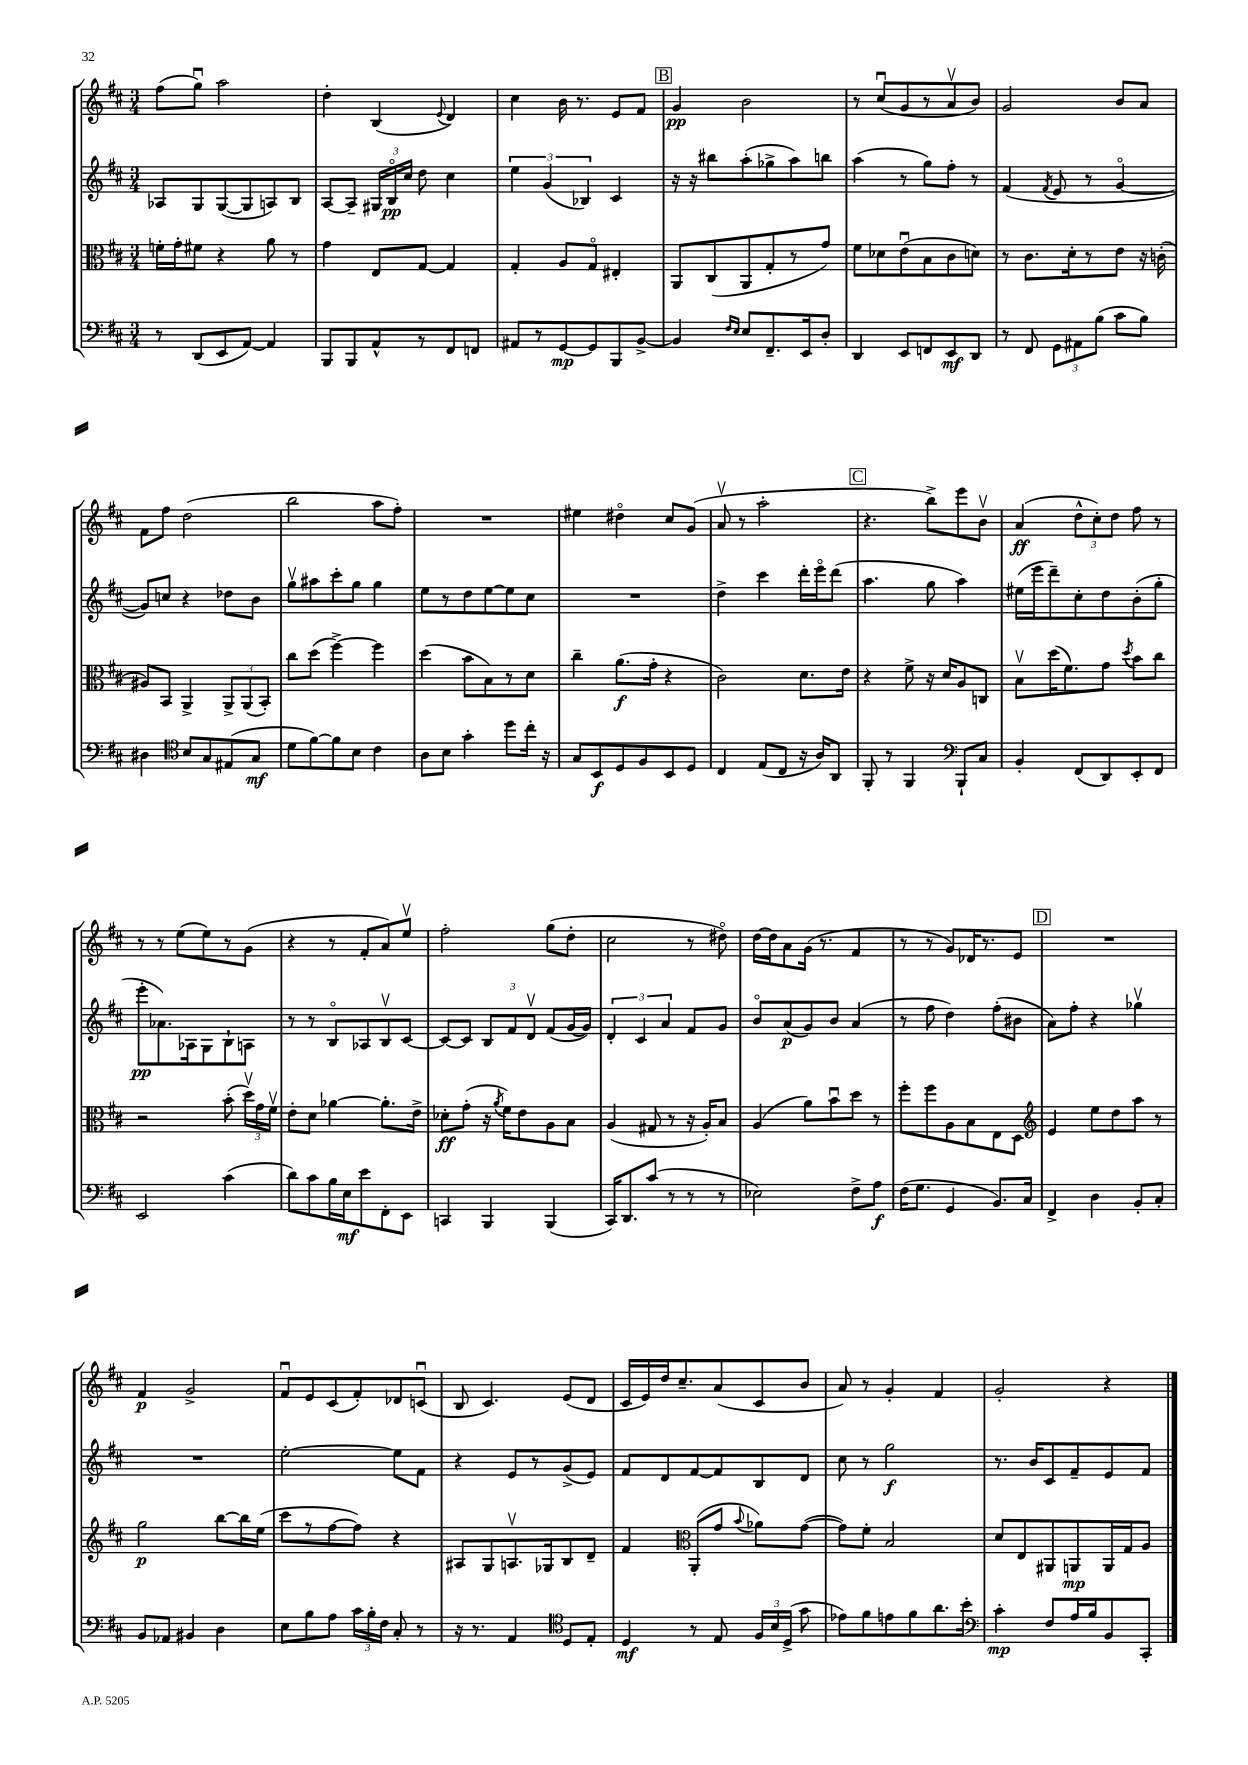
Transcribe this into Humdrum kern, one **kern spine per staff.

**kern	**kern	**kern	**kern
*staff4	*staff3	*staff2	*staff1
*clefF4	*clefC3	*clefG2	*clefG2
*k[f#c#]	*k[f#c#]	*k[f#c#]	*k[f#c#]
*M3/4	*M3/4	*M3/4	*M3/4
8r	16f'	8A-	(8ff#
.	16g'	.	.
(8DD	8f#	8G	8ggu)
8EE	4r	([8G	2aa
[8AA)	.	8G]	.
4AA]	8a	8A)	.
.	8r	8B	.
=	=	=	=
8BBB	4g	[8A	4dd'
8BBB	.	8A~]	.
8AA^^	8E	24G#	(4B
.	.	24Bo	.
.	.	24cc#	.
8r	[8G	8dd	.
.	.	.	8qqe
8FF#	4G]	4cc#	4d)
8FF	.	.	.
=	=	=	=
8AA#	4G'	6ee	4cc#
8r	.	.	.
.	.	(6g	.
[8GG	8A	.	16b
.	.	.	8.r
.	.	6B-)	.
8GG]	8Go	.	.
8BBB	4E#'	4c#	8e
[8BB^	.	.	8f#
=	=	=	=
4BB]	8AA	16r	4g
.	.	16r	.
.	(8C#	8bb#	.
16qqF#	.	.	.
16qqE	.	.	.
8E	8AA	(8aa'	2b
8.FF#~	8G'	8gg-^	.
.	8r	8aa)	.
16EE	.	.	.
8D'	8g)	8bb	.
=	=	=	=
4DD	8f#	(4aa	8r
.	8d-	.	(8cc#u
8EE	(8eu	8r	8g
8FF	8B	8gg)	8r
8EE	8c#	8ff#'	8av
8DD	8d)	8r	8b)
=	=	=	=
8r	8r	(4f#	2g
8FF#	8.c#	.	.
.	.	8qf#	.
12GG	.	8e	.
.	16d'	.	.
12AA#	.	.	.
.	8r	8r	.
(12B	.	.	.
8c#	8e	[4go	8b
8B)	16r	.	8a
.	(16c'	.	.
=	=	=	=
4D#	8A#)	8g])	8f#
.	8BB	8cc	8ff#
*clefC4	*	*	*
8B	4AA^	4r	(2dd
8G	.	.	.
(8E#	12AA^	8dd-	.
.	(12AA	.	.
8G	.	8b	.
.	12BB')	.	.
=	=	=	=
8d	8cc#	8ggv	2bb
[8f#)	(8dd	8aa#	.
8f#]	[4ff#^)	8ccc#'	.
8B	.	8gg	.
4c#	4ff#]	4gg	8aa
.	.	.	8ff#')
=	=	=	=
8A	(4dd	8ee	2.r
8B	.	8r	.
4g'	8b	8dd	.
.	8B)	[8ee	.
8dd	8r	8ee]	.
16cc#'	8d	8cc#	.
16r	.	.	.
=	=	=	=
8G	4cc#~	2.r	4ee#
8BB	.	.	.
8D	(8.a	.	4dd#o
8F#	.	.	.
.	16g'	.	.
8BB	4r	.	8cc#
8D	.	.	(8g
=	=	=	=
4C#	2c#)	4dd^	8av
.	.	.	8r
(8E	.	4ccc#	2aa'
8C#	.	.	.
16r	8.d	16ddd'	.
16A)	.	16eeeo	.
8AA	.	(8ddd	.
.	16e	.	.
=	=	=	=
8FF#'	4r	4.aa	4.r
8r	.	.	.
4FF#	8f#^	.	.
.	16r	8gg	8bb^)
.	16d	.	.
*clefF4	*	*	*
8BBB`	8A	4aa)	8eee
8C#	8C	.	8bv
=	=	=	=
4BB'	8Bv	(16ee#	(4a
.	.	16eee	.
.	(16dd	8ddd~)	.
.	8.f#)	.	.
(8FF#	.	8cc#'	12dd^^
.	.	.	12cc#')
8DD)	8g	8dd	.
.	.	.	12dd
.	8qdd	.	.
8EE'	8b	(8b'	8ff#
8FF#	8cc#	8gg'	8r
=	=	=	=
2EE	2r	8eee'	8r
.	.	8.a-)	8r
.	.	.	(8ee
.	.	16A-	.
.	.	8G	8ee)
(4c#	(8b'	8B`	8r
.	24ddv)	8A	(8g
.	24g	.	.
.	24f#v	.	.
=	=	=	=
8d)	8e'	8r	4r
8c#	8d	8r	.
16B	[4a-	8Bo	8r
16E	.	.	.
8e	.	8A-	8f#'
8FF#'	8.a-']	8Bv	8a)
8EE	.	[8c#	8eev
.	16e^	.	.
=	=	=	=
4CC	8d-'	8c#_	2ff#'
.	(8g'	8c#]	.
4BBB	16r	12B	.
.	8qa	.	.
.	16f#)	.	.
.	.	12f#	.
.	8e	.	.
.	.	12dv	.
(4BBB	8A	(8f#	(8gg
.	8B	[16g	8dd'
.	.	16g])	.
=	=	=	=
16CC#)	(4A	6d'	2cc#
8.DD	.	.	.
.	.	6c#	.
(8c#	8G#	.	.
.	.	6a	.
8r	8r	.	.
8r	16r	8f#	8r
.	16A')	.	.
8r	8B	8g	8dd#o)
=	=	=	=
2E-)	(4A	8bo	[16dd
.	.	.	16dd]
.	.	(8a	8a
.	8a)	8g)	(16g
.	.	.	8.r
.	8bu	8b	.
8F#^	8dd	(4a	4f#
8A	8r	.	.
=	=	=	=
(16F#	8ff#'	8r	8r
8.G	.	.	.
.	8ff#	8ff#	8r
4GG	8A	4dd)	8g)
.	8B	.	16d-
.	.	.	8.r
8.BB)	8E	(8ff#'	.
.	8D	8b#	8e
16C#	.	.	.
=	=	=	=
*	*clefG2	*	*
4FF#^	4e	8a)	2.r
.	.	8ff#'	.
4D	8ee	4r	.
.	8dd	.	.
8BB'	8aa	4gg-v	.
8C#'	8r	.	.
=	=	=	=
8BB	2gg	2.r	4f#
8AA-	.	.	.
4BB#	.	.	2g^
4D	[8bb	.	.
.	16bb]	.	.
.	(16ee	.	.
=	=	=	=
8E	8ccc#	[2ee'	8f#u
8B	8r	.	8e
8A	[8ff#	.	(8c#
24c#	8ff#])	.	8f#')
24B'	.	.	.
24F#	.	.	.
8C#'	4r	8ee]	8d-
8r	.	8f#	(8cu
=	=	=	=
16r	8A#	4r	8B
8.r	.	.	.
.	8G	.	4.c#)
4AA	8.Av	8e	.
.	.	8r	.
.	16G-	.	.
*clefC4	*	*	*
8D	8B	(8g^	(8e
8E'	8d~	8e)	8d
=	=	=	=
4D	4f#	8f#	16c#
.	.	.	16e)
.	.	8d	16dd
.	.	.	8.cc#~
*	*clefC3	*	*
8r	(8AA'	[8f#	.
8E	8g	8f#]	(8a
.	8qqb	.	.
24F#	8a-)	8B	8c#
24B	.	.	.
(24D^	.	.	.
8g	([8g	8d	8b
=	=	=	=
8e-)	8g])	8cc#	8a)
8f#	8f#'	8r	8r
8e	2B	2gg	4g'
8f#	.	.	.
8.a	.	.	4f#
16b'	.	.	.
=	=	=	=
*clefF4	*	*	*
4c#'	8d	8.r	2g'
.	8E	.	.
.	.	16b	.
8F#	8AA#	8c#	.
16A	8AA	8f#~	.
16B	.	.	.
8BB	16AA	8e	4r
.	16G	.	.
8CC#'	8A	8f#	.
==	==	==	==
*-	*-	*-	*-
